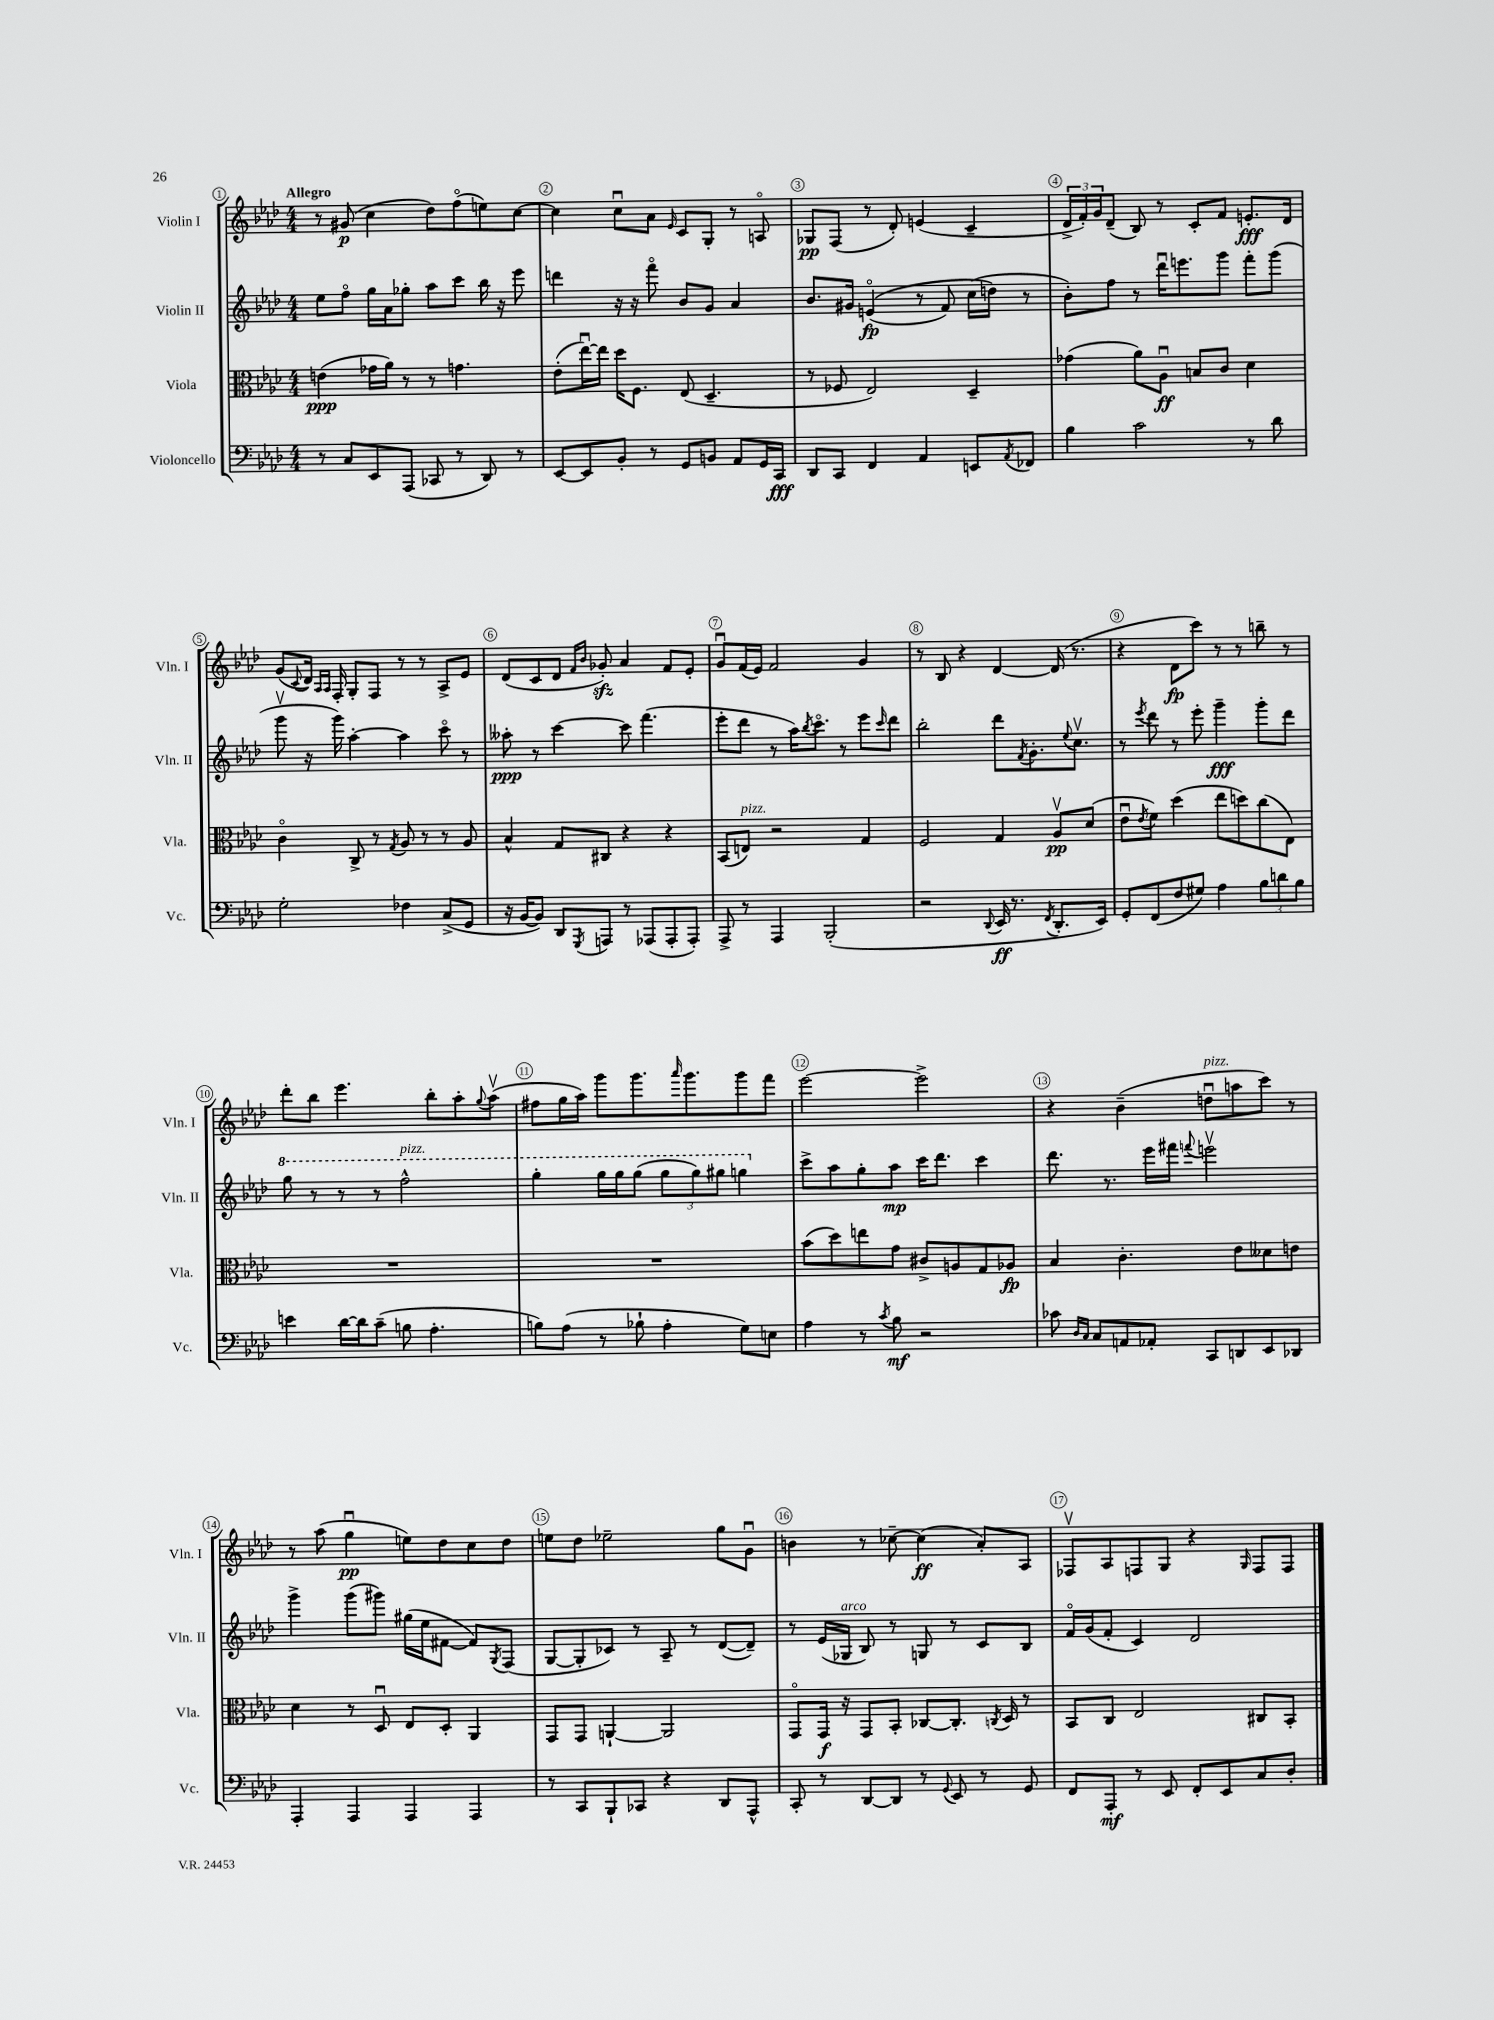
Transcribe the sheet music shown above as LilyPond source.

<<
\new StaffGroup <<
\new Staff = "s0" \with { instrumentName = "Violin I" shortInstrumentName = "Vln. I" } {
    \clef treble \key aes \major \numericTimeSignature \time 4/4 \tempo "Allegro"
    r8 gis'8\p( c''4 des''8) f''8\flageolet( e''8) c''8~ |
    c''4 c''8\downbow aes'8 \grace { ees'16 } c'8 g8-. r8 a8\flageolet |
    ges8\pp f8( r8 des'8-.) e'4( c'4-- |
    \tuplet 3/2 { des'16-> f'16-.) g'16 } des'8--( bes8) r8 c'8-. f'8 e'8.-.\fff des'16 |
    g'8( \appoggiatura { c'8 } des'16) \grace { aes16 aes16 } f16-. g8-. f8 r8 r8 aes8-> ees'8 |
    des'8( c'8 des'8 \grace { f'16 bes'16 } ges'8-.\sfz) aes'4 f'8 ees'8-. |
    g'8\downbow f'16( ees'16) f'2 g'4 |
    r8 bes8 r4 des'4~ des'16( r8. |
    r4 des'8\fp c'''8) r8 r8 b''8-- r8 |
    des'''8-. bes''8 ees'''4. bes''8-. aes''8-. \appoggiatura { g''8 } aes''8\upbow( |
    fis''8 g''16 aes''16) g'''8 g'''8. \grace { aes'''16 } g'''8. g'''8 f'''8 |
    ees'''2~ ees'''2-> |
    r4 bes'4--( d''8\downbow^\markup { \italic "pizz." } a''8 c'''8) r8 |
    r8 aes''8( g''4\downbow\pp e''8) des''8 c''8 des''8 |
    e''8 des''8 ees''2-- g''8 g'8\downbow |
    b'4 r8 ces''8~-- ces''4\ff( aes'8-.) aes8 |
    fes8\upbow aes8 f8 g8 r4 \grace { g16 } f8 f8 \bar "|." |
}
\new Staff = "s1" \with { instrumentName = "Violin II" shortInstrumentName = "Vln. II" } {
    \clef treble \key aes \major \numericTimeSignature \time 4/4
    ees''8 f''8\flageolet g''16 aes'16 ges''8-. aes''8 c'''8 bes''16 r16 ees'''8 |
    d'''4 r16 r16 f'''8\flageolet bes'8 g'8 aes'4 |
    bes'8. gis'16 e'4\flageolet\fp(\( r8 f'8) c''16( d''16\) r8 |
    bes'8-.) f''8 r8 des'''16\downbow e'''8. g'''8 f'''8-. g'''8( |
    g'''8\upbow r16 g'''16) aes''4~-. aes''4 c'''8\flageolet r8 |
    aeses''8-.\ppp r8 c'''4~ c'''8 f'''4.( |
    ees'''8-. des'''8 r8 aes''16) \acciaccatura { bes''8 } c'''8.\flageolet r8 ees'''8 \grace { c'''16 } des'''8 |
    bes''2-. des'''8 \acciaccatura { f'8 } g'8.-. \appoggiatura { ees''8 } c''8.\upbow |
    r8 \acciaccatura { ees'''8 } des'''8 r8 ees'''8-. g'''4--\fff g'''8-. des'''8 |
    \ottava #1 g'''8 r8 r8 r8 f'''2-^^\markup { \italic "pizz." } |
    g'''4-. g'''16 g'''16 g'''8( \tuplet 3/2 { g'''8 g'''8) gis'''8 } g'''4 \ottava #0 |
    c'''8-> aes''8 g''8-. aes''8\mp c'''16 des'''8. c'''4 |
    des'''8. r8. ees'''16 fis'''16 \appoggiatura { f'''8 } e'''2\upbow |
    g'''4-> g'''8( gis'''8) gis''16( ees''16 fis'8~ fis'8) \acciaccatura { g8 } f8( |
    g8~ g8-. ces'8) r8 aes8-- r8 des'8~( des'8--) |
    r8 ees'16( ges16^\markup { \italic "arco" } bes8) r8 g8 r8 c'8 bes8 |
    f'16\flageolet g'16( f'8-. c'4) des'2 \bar "|." |
}
\new Staff = "s2" \with { instrumentName = "Viola" shortInstrumentName = "Vla." } {
    \clef alto \key aes \major \numericTimeSignature \time 4/4
    e'4\ppp( ges'16 aes'16) r8 r8 g'4. |
    ees'8-.( ees''16~\downbow) ees''16 des''16 f8. ees8( des4.-- |
    r8 fes8 ees2) des4-- |
    ges'4( aes'8) aes8\downbow\ff b8 c'8 des'4 |
    c'4\flageolet c8-> r8 \acciaccatura { g8 } aes8 r8 r8 aes8 |
    bes4-^ g8 cis8 r4 r4 |
    bes,8( e8^\markup { \italic "pizz." }) r2 g4 |
    f2 g4 aes8\upbow\pp des'8( |
    ees'8\downbow \acciaccatura { ees'8 } f'8) des''4( ees''8 d''8) c''8( ees8) |
    R1 |
    R1 |
    bes'8( des''8) e''8 g'8 cis'8-> a8 g8 aes8\fp |
    bes4 c'4.-. ees'8 deses'8 e'8 |
    des'4 r8 des8\downbow ees8 des8-. aes,4 |
    g,8 g,8 a,4~-! a,2 |
    g,8\flageolet g,16\f r16 g,8 bes,8-. ces8~ ces8.-. \acciaccatura { c8 } des16 r8 |
    bes,8 c8 ees2 cis8 bes,8-. \bar "|." |
}
\new Staff = "s3" \with { instrumentName = "Violoncello" shortInstrumentName = "Vc." } {
    \clef bass \key aes \major \numericTimeSignature \time 4/4
    r8 c8 ees,8 aes,,8( ces,8 r8 des,8) r8 |
    ees,8~ ees,8 bes,8-. r8 g,8 b,8 aes,8 g,16 c,16\fff |
    des,8 c,8 f,4 aes,4 e,8 \acciaccatura { aes,8 } fes,8 |
    bes4 c'2 r8 des'8 |
    g2-. fes4 c8->( g,8 |
    r16 bes,16~ bes,8) des,8 \acciaccatura { g,,8 } a,,8 r8 aes,,8( aes,,8-. aes,,8-.) |
    aes,,8-> r8 aes,,4 bes,,2-.( |
    r2 \appoggiatura { des,8 } ees,16\ff r8. \acciaccatura { f,8 } des,8.-. ees,16) |
    g,8-. f,8( f8 gis8) aes4 \tuplet 3/2 { bes8 d'8 bes8 } |
    e'4 des'16~ des'16 c'8--( b8 aes4.-. |
    b8) aes8( r8 bes8-! aes4-. g8) e8 |
    aes4 r8 \acciaccatura { c'8 } bes8\mf r2 |
    ces'8 \grace { des16 c16 } c8 a,8 aes,8-. c,8 d,8 ees,8 des,8 |
    aes,,4-. aes,,4 aes,,4 aes,,4 |
    r8 c,8 bes,,8-! ces,8 r4 des,8 aes,,8-^ |
    c,8-. r8 des,8~ des,8 r8 \appoggiatura { g,8 } ees,8 r8 g,8 |
    f,8 aes,,8-.\mf r8 ees,8 f,8-. ees,8 c8 des8-. \bar "|." |
}
>>
>>
\layout { \context { \Score \override BarNumber.break-visibility = ##(#f #t #t) barNumberVisibility = #all-bar-numbers-visible \override BarNumber.stencil = #(make-stencil-circler 0.1 0.3 ly:text-interface::print) } }
